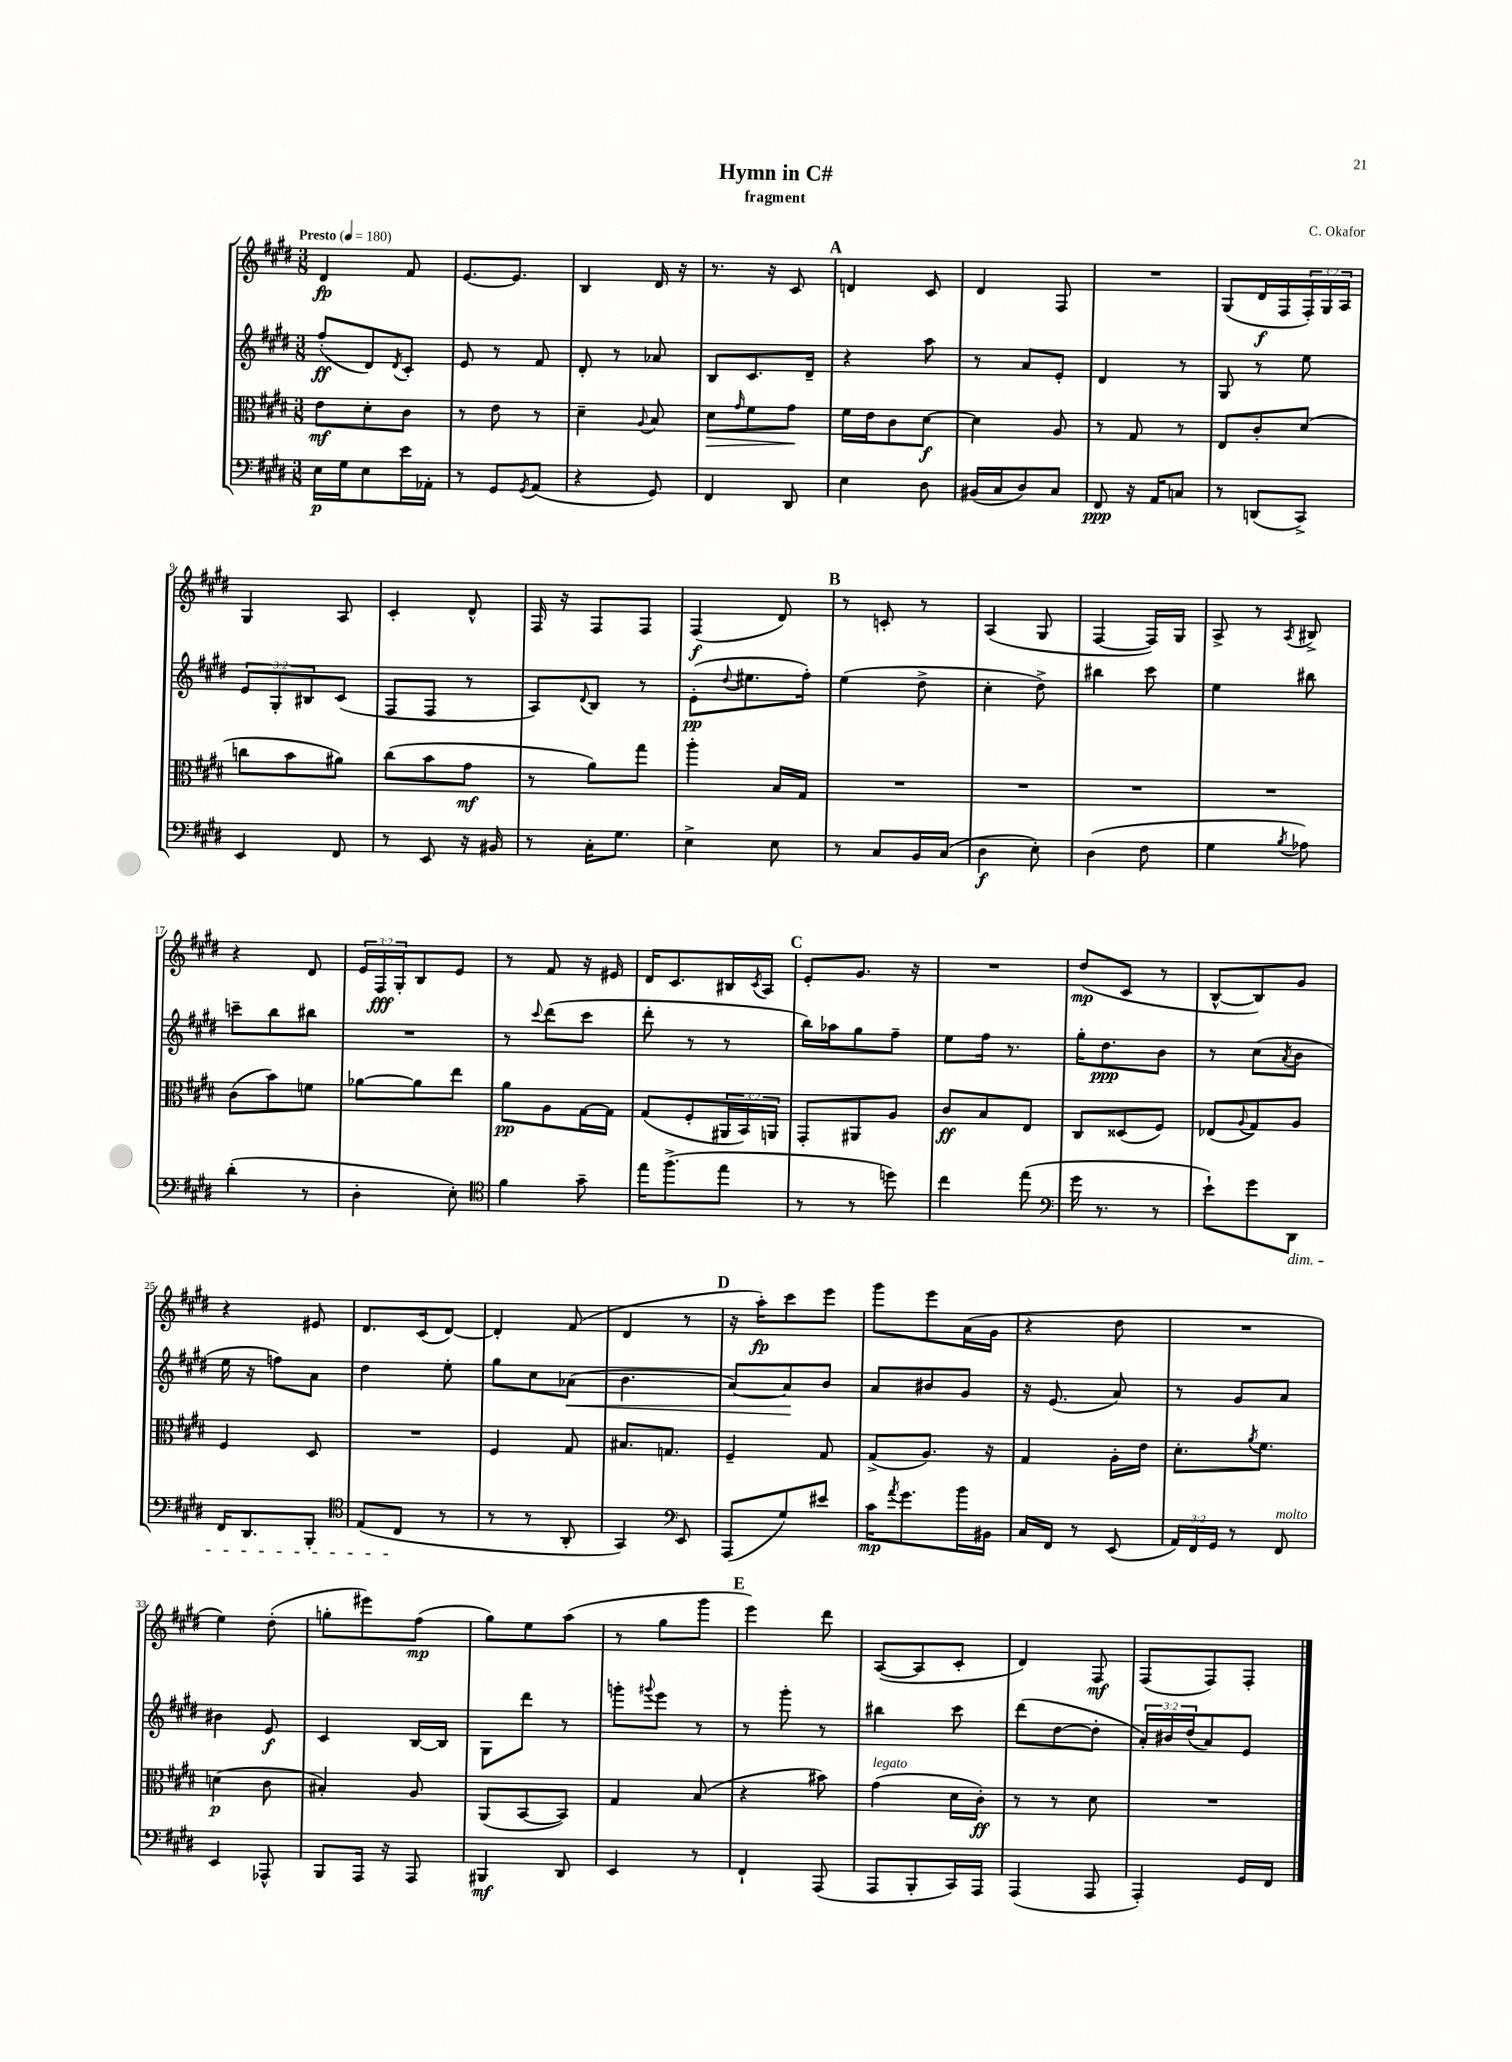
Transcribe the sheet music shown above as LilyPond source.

\header { title = "Hymn in C#" composer = "C. Okafor" subtitle = "fragment" }
<<
\new StaffGroup <<
\new Staff = "s0" {
    \clef treble \key e \major \numericTimeSignature \time 3/8 \override Staff.TupletNumber.text = #tuplet-number::calc-fraction-text \tempo "Presto" 4 = 180
    dis'4\fp fis'8 |
    e'8.~ e'8. |
    b4 dis'16 r16 |
    r8. r16 cis'8 |
    \mark \markup { \bold "A" } d'4 cis'8 |
    dis'4 fis8 |
    R4. |
    gis8( dis'16\f fis16 \tuplet 3/2 { fis16-.) gis16 a16 } |
    gis4 a8 |
    cis'4-. dis'8-^ |
    fis16 r16 fis8 fis8 |
    fis4\f( dis'8) |
    \mark \markup { \bold "B" } r8 c'8-. r8 |
    a4( gis8 |
    fis4~ fis16) gis16 |
    a8-> r8 \acciaccatura { a8 } bis8-> |
    r4 dis'8 |
    \tuplet 3/2 { e'16 fis16\fff gis16-. } b8 e'8 |
    r8 fis'8 r16 eis'16 |
    dis'16 cis'8. bis16 \acciaccatura { cis'8 } a16 |
    \mark \markup { \bold "C" } e'8-. gis'8. r16 |
    R4. |
    dis''8\mp( cis'8 r8 |
    b8~-^ b8) gis'8 |
    r4 eis'8 |
    dis'8. cis'16( dis'8~) |
    dis'4-. fis'8( |
    dis'4 r8 |
    \mark \markup { \bold "D" } r16 a''16-.\fp) cis'''8 e'''8 |
    gis'''8 e'''8 a'16( gis'16 |
    r4 dis''8 |
    R4. |
    e''4) dis''8-.( |
    g''8-. eis'''8) fis''8\mp( |
    gis''8) e''8 a''8( |
    r8 gis''8 gis'''8 |
    \mark \markup { \bold "E" } e'''4) dis'''8 |
    a8~( a8 cis'8-. |
    dis'4) fis8\mf |
    fis8( fis8) fis8-. \bar "|." |
}
\new Staff = "s1" {
    \clef treble \key e \major \numericTimeSignature \time 3/8 \override Staff.TupletNumber.text = #tuplet-number::calc-fraction-text
    fis''8-.\ff( dis'8) \acciaccatura { dis'8 } cis'8-. |
    e'8 r8 fis'8 |
    dis'8-. r8 aes'8 |
    b8 cis'8. dis'16-- |
    \mark \markup { \bold "A" } r4 a''8 |
    r8 a'8 e'8-. |
    dis'4 r8 |
    gis8 r8 e''8 |
    \tuplet 3/2 { e'8 gis8-. bis8 } cis'8( |
    fis8 fis8 r8 |
    a8) \appoggiatura { dis'8 } b8 r8 |
    e'8-.\pp( \appoggiatura { dis''8 } eis''8. fis''16-.) |
    \mark \markup { \bold "B" } e''4( dis''8-> |
    cis''4-. dis''8->) |
    bis''4 cis'''8 |
    e''4 bis''8 |
    c'''8-- b''8 bis''8 |
    R4. |
    r8 \appoggiatura { cis'''8 } dis'''8( cis'''8 |
    dis'''8-. r8 r8 |
    \mark \markup { \bold "C" } b''16) aes''16 gis''8 fis''8-- |
    e''8 fis''16 r8. |
    gis''16-. dis''8.\ppp b'8 |
    r8 cis''8( \acciaccatura { a'8 } b'8 |
    e''16 r16 f''8) a'8 |
    dis''4 e''8-. |
    gis''8 cis''8 aes'8\<( |
    b'4. |
    \mark \markup { \bold "D" } a'8~) a'8\! b'8 |
    a'8 bis'8 gis'8 |
    r16 e'8.( a'8) |
    r8 gis'8 a'8 |
    bis'4 e'8\f |
    cis'4 b16~ b16 |
    gis8 dis'''8 r8 |
    g'''8-. \appoggiatura { gis'''8 } e'''8 r8 |
    \mark \markup { \bold "E" } r8 gis'''8-. r8 |
    bis''4 cis'''8 |
    dis'''8( dis''8~ dis''8-. |
    \tuplet 3/2 { a'16-.) bis'16 dis''16( } a'8) e'8 \bar "|." |
}
\new Staff = "s2" {
    \clef alto \key e \major \numericTimeSignature \time 3/8 \override Staff.TupletNumber.text = #tuplet-number::calc-fraction-text
    e'8\mf dis'8-. cis'8 |
    r8 e'8 r8 |
    dis'4-- \appoggiatura { a8 } b8 |
    dis'8\> \grace { gis'16 } fis'8 gis'8\! |
    \mark \markup { \bold "A" } fis'16 e'16 cis'8 dis'8~\f |
    dis'4 a8 |
    r8 gis8 r8 |
    e8 cis'8-. dis'8( |
    c''8 b'8 ais'8) |
    cis''8( b'8 gis'8\mf |
    r8 a'8) gis''8 |
    a''4-. b16 gis16 |
    \mark \markup { \bold "B" } R4. |
    R4. |
    R4. |
    R4. |
    cis'8( b'8) f'8 |
    aes'8~ aes'8 e''8 |
    a'8\pp a8 gis16~ gis16 |
    gis8( fis8-. \tuplet 3/2 { ais,16 b,16) a,16 } |
    \mark \markup { \bold "C" } gis,8-. ais,8 a8 |
    cis'8\ff b8 e8 |
    cis8 disis8( fis8) |
    ees8( \appoggiatura { a8 } gis8) a8 |
    fis4 dis8 |
    R4. |
    fis4 gis8 |
    bis8. g8. |
    \mark \markup { \bold "D" } fis4-- gis8 |
    gis8->( a8.) r16 |
    gis4 a16-. e'16 |
    dis'8.-. \acciaccatura { a'8 } fis'8. |
    d'4\p( cis'8 |
    bis4-.) a8 |
    a,8( b,8~ b,8) |
    gis4 b8( |
    \mark \markup { \bold "E" } r4 bis'8) |
    gis'4^\markup { \italic "legato" }( dis'16 cis'16-.\ff) |
    r8 r8 dis'8 |
    R4. \bar "|." |
}
\new Staff = "s3" {
    \clef bass \key e \major \numericTimeSignature \time 3/8 \override Staff.TupletNumber.text = #tuplet-number::calc-fraction-text
    e16\p gis16 e8 e'16 aes,16-. |
    r8 gis,8 \acciaccatura { gis,8 } a,8( |
    r4 gis,8) |
    fis,4 dis,8 |
    \mark \markup { \bold "A" } e4 dis8 |
    bis,16( cis16 dis8) cis8 |
    fis,8\ppp r16 a,16 c8 |
    r8 d,8( cis,8->) |
    e,4 fis,8 |
    r8 e,8 r16 bis,16 |
    r8 cis16-. gis8. |
    e4-> e8 |
    \mark \markup { \bold "B" } r8 cis8 b,16 cis16( |
    dis4\f e8-.) |
    dis4( fis8 |
    gis4 \acciaccatura { b8 } aes8) |
    dis'4-.( r8 |
    dis4-. e8-.) |
    \clef tenor fis'4 gis'8-- |
    e''16 fis''8.->( e''8 |
    \mark \markup { \bold "C" } r8 r8 d''8) |
    cis''4 e''8( |
    \clef bass gis'16 r8. r8 |
    e'8-!) gis'8 dis,8\dim |
    fis,16 dis,8. b,,8-. |
    \clef tenor e8( cis8\! r8 |
    r8 r8 a,8-. |
    gis,4) \clef bass e,8 |
    \mark \markup { \bold "D" } a,,8( gis8) eis'8 |
    cis'16\mp \acciaccatura { a'8 } gis'8. b'16 bis,16 |
    cis16 fis,16 r8 e,8( |
    \tuplet 3/2 { a,16) fis,16 gis,16 } r8 fis,8^\markup { \italic "molto" } |
    e,4 aes,,8-^ |
    b,,8 a,,16 r16 a,,8 |
    bis,,4\mf dis,8 |
    e,4 r8 |
    \mark \markup { \bold "E" } fis,4-! a,,8( |
    a,,8 b,,8-. cis,16) a,,16 |
    a,,4( a,,8 |
    a,,4-.) gis,16 fis,16 \bar "|." |
}
>>
>>
